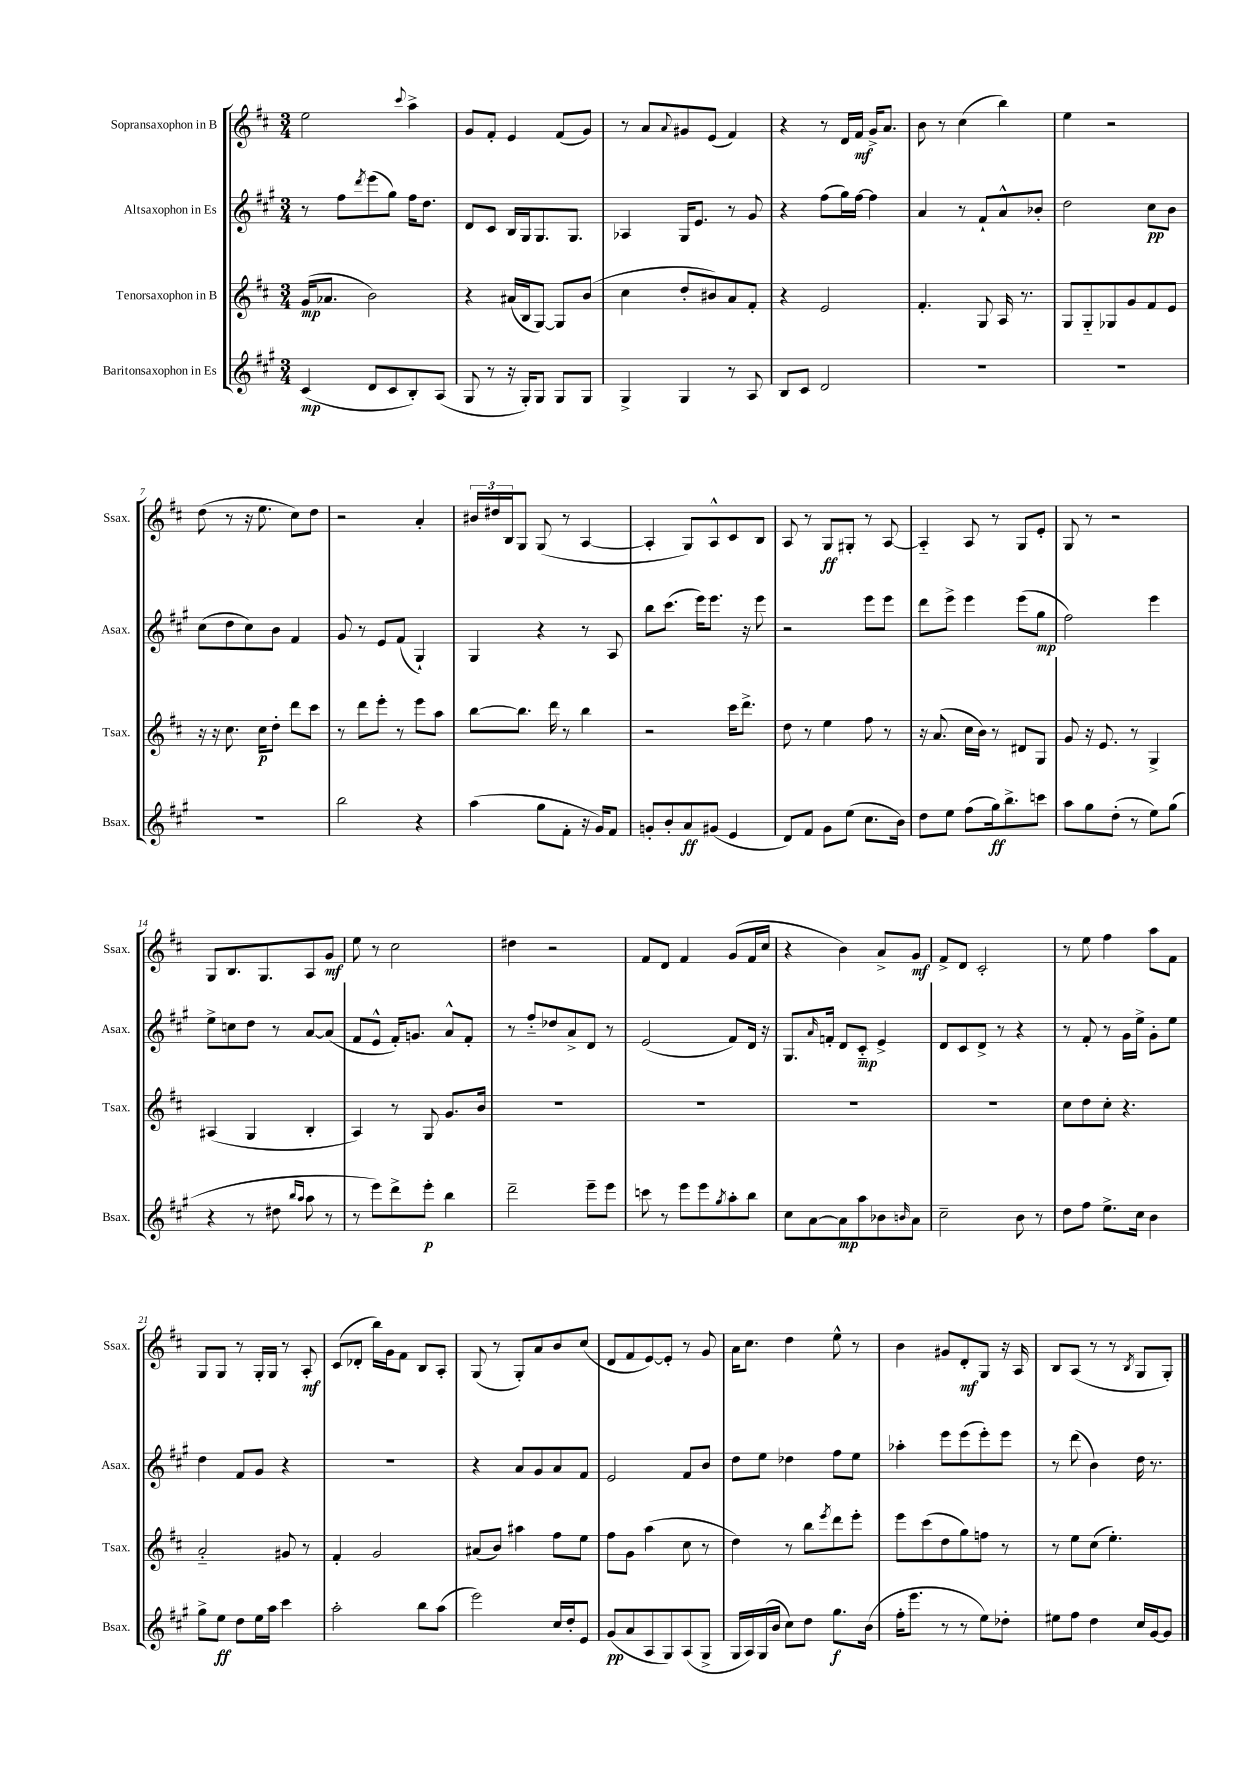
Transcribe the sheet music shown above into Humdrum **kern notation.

**kern	**dynam	**kern	**dynam	**kern	**dynam	**kern	**dynam
*part4	*part4	*part3	*part3	*part2	*part2	*part1	*part1
*staff4	*staff4	*staff3	*staff3	*staff2	*staff2	*staff1	*staff1
*I"Baritonsaxophon in Es	*	*I"Tenorsaxophon in B	*	*I"Altsaxophon in Es	*	*I"Sopransaxophon in B	*
*I'Bsax.	*	*I'Tsax.	*	*I'Asax.	*	*I'Ssax.	*
*clefG2	*	*clefG2	*	*clefG2	*	*clefG2	*
*k[f#c#g#]	*	*k[f#c#]	*	*k[f#c#g#]	*	*k[f#c#]	*
*M3/4	*	*M3/4	*	*M3/4	*	*M3/4	*
=1	=1	=1	=1	=1	=1	=1	=1
(4c#/	mp	(16g/KL	mp	8r	.	2ee\	.
.	.	8.a-X/J	.	.	.	.	.
.	.	.	.	8ff#\L	.	.	.
.	.	.	.	8qddd/	.	.	.
8d/L	.	2b\)	.	(8eee\	.	.	.
8c#/	.	.	.	8gg#\J)	.	.	.
.	.	.	.	.	.	8qqccc#/	.
8B'/)	.	.	.	16ff#\KL	.	4aa^\	.
.	.	.	.	8.dd\J	.	.	.
(8A/J	.	.	.	.	.	.	.
=2	=2	=2	=2	=2	=2	=2	=2
8G#/	.	4r	.	8d/L	.	8g/L	.
8r	.	.	.	8c#/J	.	8f#'/J	.
16r	.	(16a#X/LL	.	16B/LL	.	4e/	.
16G#'/KL)	.	16B/J	.	16G#/J	.	.	.
8G#/J	.	[8G/J)	.	8.G#/	.	.	.
8G#/L	.	8G/L]	.	.	.	(8f#/L	.
.	.	.	.	8.G#/J	.	.	.
8G#/J	.	(8b/J	.	.	.	8g/J)	.
=3	=3	=3	=3	=3	=3	=3	=3
4G#^/	.	4cc#\	.	4A-X/	.	8r	.
.	.	.	.	.	.	8a/L	.
.	.	.	.	.	.	8qqa/	.
4G#/	.	8dd'/L	.	16G#/KL	.	8g#X/	.
.	.	.	.	8.e/J	.	.	.
.	.	8b#X/)	.	.	.	(8e/J	.
8r	.	8a/	.	8r	.	4f#/)	.
8A/	.	8f#'/J	.	8g#/	.	.	.
=4	=4	=4	=4	=4	=4	=4	=4
8B/L	.	4r	.	4r	.	4r	.
8c#/J	.	.	.	.	.	.	.
2d/	.	2e/	.	(8ff#\L	.	8r	.
.	.	.	.	16gg#\L)	.	16d/LL	.
.	.	.	.	[16ff#\JJ	.	16f#/JJ	mf
.	.	.	.	4ff#\]	.	16g^/KL	.
.	.	.	.	.	.	8.a/J	.
=5	=5	=5	=5	=5	=5	=5	=5
2.r	.	4.f#'/	.	4a/	.	8b\	.
.	.	.	.	.	.	8r	.
.	.	.	.	8r	.	(4cc#\	.
.	.	8G/	.	8f#`/L	.	.	.
.	.	16A/	.	8a^^/	.	4bb\)	.
.	.	8.r	.	.	.	.	.
.	.	.	.	8b-X'/J	.	.	.
=6	=6	=6	=6	=6	=6	=6	=6
2.r	.	8G/L	.	2dd\	.	4ee\	.
.	.	8G/	.	.	.	.	.
.	.	8G-X/	.	.	.	2r	.
.	.	8g/	.	.	.	.	.
.	.	8f#/	.	8cc#\L	pp	.	.
.	.	8e/J	.	8b\J	.	.	.
!!LO:LB:g=z
=7	=7	=7	=7	=7	=7	=7	=7
2.r	.	16r	.	(8cc#\L	.	(8dd\	.
.	.	16r	.	.	.	.	.
.	.	8.cc#\	.	8dd\	.	8r	.
.	.	.	.	8cc#\)	.	16r	.
.	.	16cc#\KL	p	.	.	8.ee\	.
.	.	8dd'\J	.	8b\J	.	.	.
.	.	8ddd\L	.	4f#/	.	8cc#\L)	.
.	.	8ccc#\J	.	.	.	8dd\J	.
=8	=8	=8	=8	=8	=8	=8	=8
2bb\	.	8r	.	8g#/	.	2r	.
.	.	8ddd\L	.	8r	.	.	.
.	.	8eee'\J	.	8e/L	.	.	.
.	.	8r	.	(8f#/J	.	.	.
4r	.	8eee\L	.	4G#`/)	.	4a'/	.
.	.	8aa\J	.	.	.	.	.
=9	=9	=9	=9	=9	=9	=9	=9
(4aa\	.	[8bb\L	.	4G#/	.	24b#X/LL	.
.	.	.	.	.	.	24dd#X/	.
.	.	.	.	.	.	24B/J	.
.	.	8.bb\J]	.	.	.	8G/J	.
8gg#\L	.	.	.	4r	.	(8G/	.
.	.	16ddd\	.	.	.	.	.
8f#'\J	.	8r	.	.	.	8r	.
16r	.	4bb\	.	8r	.	[4A/	.
16g#/KL)	.	.	.	.	.	.	.
8f#/J	.	.	.	8A/	.	.	.
=10	=10	=10	=10	=10	=10	=10	=10
8gn'/L	.	2r	.	8bb\L	.	4A'/]	.
8b'/	.	.	.	(8.ccc#\J	.	.	.
8a/	ff	.	.	.	.	8G/L)	.
.	.	.	.	16eee\KL)	.	.	.
(8g#X/J	.	.	.	8.eee\J	.	8A^^/	.
4e/	.	16ccc#\KL	.	.	.	8c#/	.
.	.	8.ddd^\J	.	16r	.	.	.
.	.	.	.	8eee\	.	8B/J	.
=11	=11	=11	=11	=11	=11	=11	=11
8d/L)	.	8dd\	.	2r	.	8A/	.
8f#/J	.	8r	.	.	.	8r	.
8g#\L	.	4ee\	.	.	.	8G/L	ff
(8ee\J	.	.	.	.	.	8G#X'/J	.
8.cc#\L	.	8ff#\	.	8eee\L	.	8r	.
.	.	8r	.	8eee\J	.	[8A/	.
16b\Jk)	.	.	.	.	.	.	.
=12	=12	=12	=12	=12	=12	=12	=12
8dd\L	.	16r	.	8ddd\L	.	4A/]	.
.	.	(8.a/	.	.	.	.	.
8ee\J	.	.	.	8eee^\J	.	.	.
(8ff#\L	.	16cc#\LL	.	4eee\	.	8A/	.
.	.	16b\JJ)	.	.	.	.	.
16gg#\k)	ff	8r	.	.	.	8r	.
8.bb^\	.	.	.	.	.	.	.
.	.	8d#X/L	.	(8eee\L	.	8G/L	.
8cccn\J	.	8G/J	.	8gg#\J	mp	8e'/J	.
=13	=13	=13	=13	=13	=13	=13	=13
8aa\L	.	8g/	.	2ff#\)	.	8G/	.
8gg#\	.	16r	.	.	.	8r	.
.	.	8.e/	.	.	.	.	.
(8dd'\J	.	.	.	.	.	2r	.
8r	.	8r	.	.	.	.	.
8ee\L)	.	4G^/	.	4eee\	.	.	.
(8gg#\J	.	.	.	.	.	.	.
!!LO:LB:g=z
=14	=14	=14	=14	=14	=14	=14	=14
4r	.	(4A#X/	.	8ee^\L	.	8G/L	.
.	.	.	.	8ccn\	.	8.B/	.
8r	.	4G/	.	8dd\J	.	.	.
.	.	.	.	.	.	8.G/	.
8dd#X\	.	.	.	8r	.	.	.
16qqbb/LL	.	.	.	.	.	.	.
16qqaa/JJ	.	.	.	.	.	.	.
8aa\	.	4B'/	.	[8a/L	.	8A/	.
8r	.	.	.	(8a/J]	.	8g/J	mf
=15	=15	=15	=15	=15	=15	=15	=15
8r	.	4A/)	.	8f#/L	.	8ee\	.
8eee\L)	.	.	.	8e^^/J	.	8r	.
8ddd^\	.	8r	.	16f#'/KL)	.	2cc#\	.
.	.	.	.	8.gn/J	.	.	.
8eee'\J	p	8G/	.	.	.	.	.
4bb\	.	8.g/L	.	8a^^/L	.	.	.
.	.	.	.	8f#'/J	.	.	.
.	.	16b/Jk	.	.	.	.	.
=16	=16	=16	=16	=16	=16	=16	=16
2ddd~\	.	2.r	.	8r	.	4dd#X\	.
.	.	.	.	8ff#/L	.	.	.
.	.	.	.	8dd-X/	.	2r	.
.	.	.	.	8a^/	.	.	.
8eee~\L	.	.	.	8d/J	.	.	.
8eee\J	.	.	.	8r	.	.	.
=17	=17	=17	=17	=17	=17	=17	=17
8cccn\	.	2.r	.	(2e/	.	8f#/L	.
8r	.	.	.	.	.	8d/J	.
8eee\L	.	.	.	.	.	4f#/	.
8eee\	.	.	.	.	.	.	.
8qgg#/	.	.	.	.	.	.	.
8aa'\	.	.	.	8f#/L)	.	(8g/L	.
8bb\J	.	.	.	16d/Jk	.	16f#/L	.
.	.	.	.	16r	.	16cc#/JJ	.
=18	=18	=18	=18	=18	=18	=18	=18
8cc#\L	.	2.r	.	8.G#/L	.	4r	.
[8a\	.	.	.	.	.	.	.
.	.	.	.	16qqa/	.	.	.
.	.	.	.	16fn'/Jk	.	.	.
8a\]	mp	.	.	8d/L	.	4b\)	.
8aa\	.	.	.	8c#/J	mp	.	.
8b-X\	.	.	.	4e^/	.	8a^/L	.
16qqbn/	.	.	.	.	.	.	.
8a\J	.	.	.	.	.	8g/J	mf
=19	=19	=19	=19	=19	=19	=19	=19
2cc#~\	.	2.r	.	8d/L	.	8f#^/L	.
.	.	.	.	8c#/	.	8d/J	.
.	.	.	.	8d^/J	.	2c#'/	.
.	.	.	.	8r	.	.	.
8b\	.	.	.	4r	.	.	.
8r	.	.	.	.	.	.	.
=20	=20	=20	=20	=20	=20	=20	=20
8dd\L	.	8cc#\L	.	8r	.	8r	.
8ff#\J	.	8dd\	.	8f#'/	.	8ee\	.
8.ee^\L	.	8cc#'\J	.	8r	.	4ff#\	.
.	.	4.r	.	16g#\LL	.	.	.
16cc#\Jk	.	.	.	16ee^\JJ	.	.	.
4b\	.	.	.	8g#'\L	.	8aa\L	.
.	.	.	.	8ee\J	.	8f#\J	.
!!LO:LB:g=z
=21	=21	=21	=21	=21	=21	=21	=21
8gg#^\L	.	2a/	.	4dd\	.	8G/L	.
8ee\J	ff	.	.	.	.	8G/J	.
8dd\L	.	.	.	8f#/L	.	8r	.
16ee\L	.	.	.	8g#/J	.	16G'/LL	.
16aa\JJ	.	.	.	.	.	16G/JJ	.
4ccc#\	.	8g#X/	.	4r	.	8r	.
.	.	8r	.	.	.	8A'/	mf
=22	=22	=22	=22	=22	=22	=22	=22
2aa'\	.	4f#'/	.	2.r	.	(8c#/L	.
.	.	.	.	.	.	8d-X'/J	.
.	.	2g/	.	.	.	16bb\LL)	.
.	.	.	.	.	.	16g\J	.
.	.	.	.	.	.	8f#\J	.
8bb\L	.	.	.	.	.	8B/L	.
(8aa\J	.	.	.	.	.	8A'/J	.
=23	=23	=23	=23	=23	=23	=23	=23
2eee\)	.	(8a#X/L	.	4r	.	(8G/	.
.	.	8b/J)	.	.	.	8r	.
.	.	4aa#X\	.	8a/L	.	8G'/L)	.
.	.	.	.	8g#/	.	8a/	.
16cc#/LL	.	8ff#\L	.	8a/	.	8b/	.
16dd'/J	.	.	.	.	.	.	.
8e/J	.	8ee\J	.	8f#/J	.	(8cc#/J	.
=24	=24	=24	=24	=24	=24	=24	=24
(8g#/L	pp	8ff#\L	.	2e/	.	8d/L	.
8a/	.	8g\J	.	.	.	8f#/	.
8A/	.	(4aa\	.	.	.	[8e/)	.
8G#/)	.	.	.	.	.	8e'/J]	.
(8A/	.	8cc#\	.	8f#/L	.	8r	.
8G#^/J	.	8r	.	8b/J	.	8g/	.
=25	=25	=25	=25	=25	=25	=25	=25
16G#/LL	.	4dd\)	.	8dd\L	.	16a\KL	.
16A/)	.	.	.	.	.	8.cc#\J	.
(16G#/	.	.	.	8ee\J	.	.	.
16b/JJ	.	.	.	.	.	.	.
8cc#\L)	.	8r	.	4dd-X\	.	4dd\	.
8dd\J	.	8bb\L	.	.	.	.	.
.	.	8qeee/	.	.	.	.	.
8.gg#\L	f	8ddd\	.	8ff#\L	.	8ee^^\	.
.	.	8eee'\J	.	8ee\J	.	8r	.
(16b\Jk	.	.	.	.	.	.	.
=26	=26	=26	=26	=26	=26	=26	=26
16ff#'\KL	.	8eee\L	.	4aa-X'\	.	4b\	.
8.eee\J	.	.	.	.	.	.	.
.	.	(8ccc#\	.	.	.	.	.
8r	.	8dd\	.	8eee\L	.	8g#X/L	.
8r	.	8gg\)	.	(8eee\	.	8d'/	mf
8ee\L)	.	8ffn\J	.	8eee'\)	.	8G/J	.
8dd-X'\J	.	8r	.	8eee\J	.	16r	.
.	.	.	.	.	.	16A/	.
=27	=27	=27	=27	=27	=27	=27	=27
8ee#X\L	.	8r	.	8r	.	8B/L	.
8ff#\J	.	8ee\L	.	(8ddd\	.	(8A/J	.
4dd\	.	(8cc#\J	.	4b\)	.	8r	.
.	.	4.ee'\)	.	.	.	8r	.
.	.	.	.	.	.	8qB/	.
16cc#/LL	.	.	.	16dd\	.	8G/L	.
[16g#/J	.	.	.	8.r	.	.	.
8g#/J]	.	.	.	.	.	8G'/J)	.
==	==	==	==	==	==	==	==
*-	*-	*-	*-	*-	*-	*-	*-
